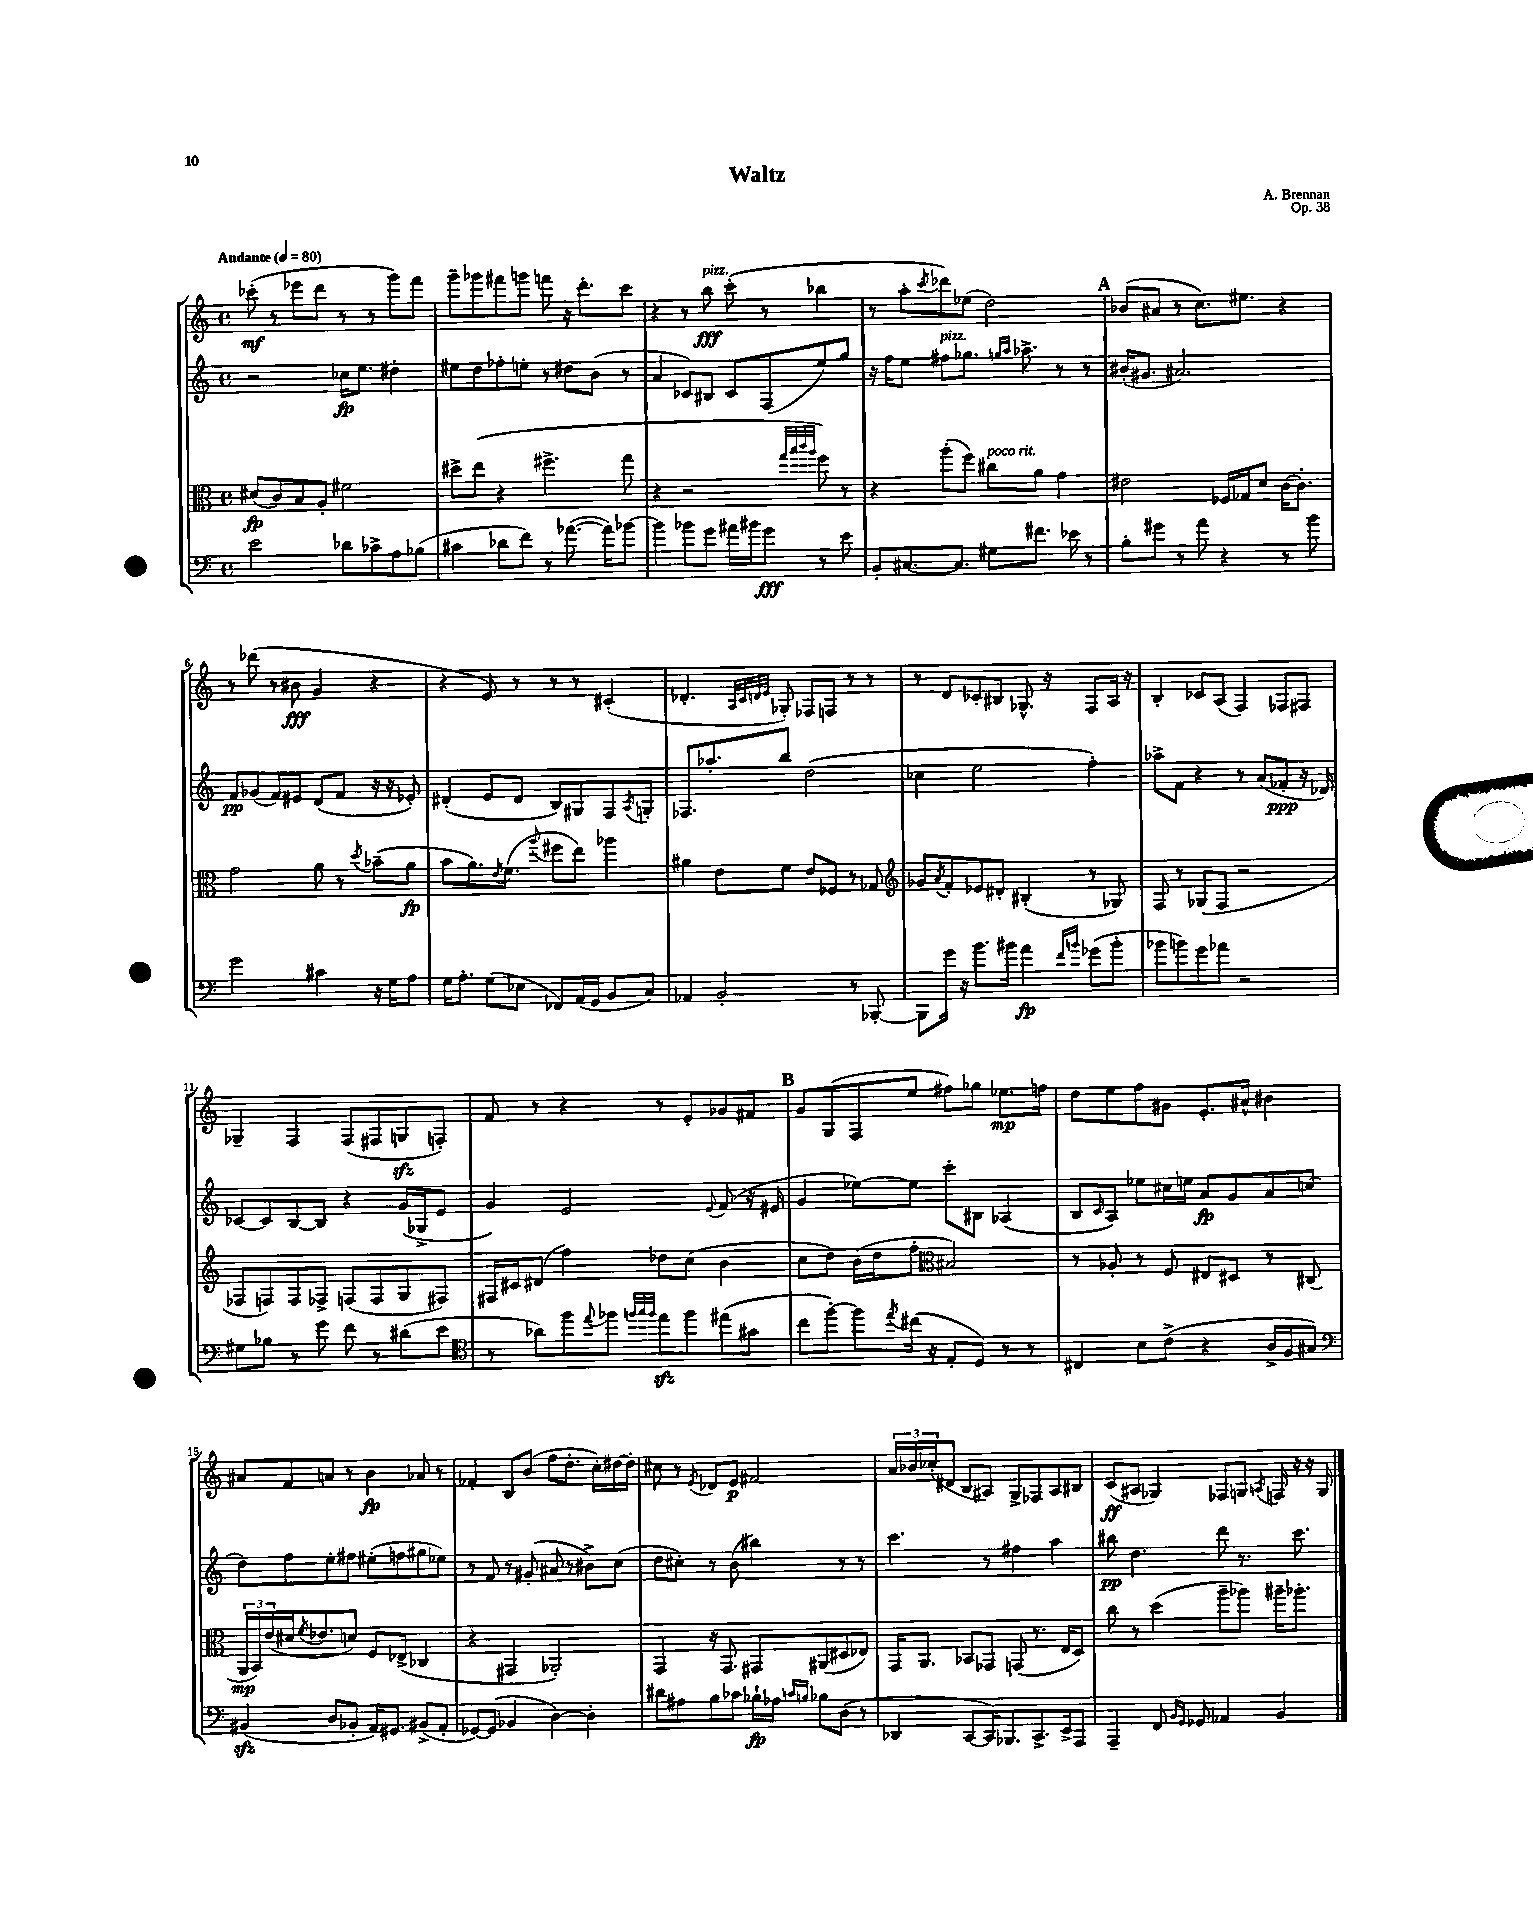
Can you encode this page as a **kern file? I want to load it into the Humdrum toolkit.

**kern	**kern	**kern	**kern
*staff4	*staff3	*staff2	*staff1
*clefF4	*clefC3	*clefG2	*clefG2
*k[]	*k[]	*k[]	*k[]
*M4/4	*M4/4	*M4/4	*M4/4
*met(c)	*met(c)	*met(c)	*met(c)
*MM80	*MM80	*MM80	*MM80
2e\	(8d#/L	2r	(8ccc-'\
.	8c/)	.	8r
.	8B/	.	8eee-\L
.	8A'/J	.	8ddd\J
8d-\L	2f#\	16cc-\LK	8r
.	.	8.ee\J	.
8c-^\	.	.	8r
8A\	.	4dd#'\	8ggg\L)
(8B-\J	.	.	8fff\J
=	=	=	=
4c#\	8dd#^\L	8ee#\L	8ggg~\L
.	(8ee\J	8dd\	8ggg-\
8d-\L	4r	8ff-'\	8fff#\
8f\J)	.	8ee'\J	8ggg\J
8r	4.ff#^\	8r	8fff\
([8.a-\	.	8dd#\L	16r
.	.	.	8.ddd'\L
.	.	(8b\J	.
16a-\]LK)	.	.	.
[8b-\J	8gg\	8r	8ccc\J
=	=	=	=
4b-\]	4r	4a/	4r
8b-\L	2r	8c-/L)	8r
8g\J	.	8B#/J	8bb\
16a#\LL	.	8c-/L	(8ccc'\
16b#\J	.	.	.
8g\J	.	(8F/	8r
.	32qqgg/LLL	.	.
.	32qqbb/	.	.
.	32qqccc/	.	.
.	32qqaa/JJJ	.	.
8r	8ff\)	8ee/)	4bb-\
8e\	8r	8gg/J	.
=	=	=	=
8BB'/L	4r	16r	8r
.	.	16ff\LK	.
[8.C#/	.	8ee\J	8aa'\L
.	.	.	8qccc/
.	(8aa'\L	8ff#\L	8ddd-\)
8.C#/]J	.	.	.
.	8ff\J)	8.gg-\J	(8ee-\J
8G#\L	8cc#\L	.	2dd\)
.	.	16qqgg/LL	.
.	.	16qqaa/JJ	.
.	.	8.aa-^\	.
8.f#\J	8a\J	.	.
.	4g\	8r	.
16e-\	.	.	.
8r	.	8r	.
=	=	=	=
8B'\L	2e#\	(16b#'/LK	(8b-/L
.	.	8.g#/J	.
8g#\J	.	.	8a#/J
8r	.	2.a#/)	8r
8a\	.	.	8.cc\L)
4r	16F-/LL	.	.
.	16G-/J	.	8.ee#\J
.	8d/J	.	.
8r	[16c\LK	.	4r
.	8.c'\]J	.	.
8b\	.	.	.
=	=	=	=
2g\	2g\	8f/L	8r
.	.	(8g-/	(8ddd-\
.	.	8f/)	8r
.	.	8e#/J	8b#\
4c#\	8a\	(8d/L	4g/
.	8r	8f/J	.
.	8qdd/	.	.
16r	(8b-~\L	16r	4r
16G\LK	.	16r	.
8A\J	8a\J	8e-'/)	.
=	=	=	=
16G\LK	8b\L	(4d#'/	4r
8.A'\J	.	.	.
.	8.a\)	.	.
(8G\L	.	8e/L	8e/)
.	8qe/	.	.
.	(8.f\J	.	.
8E-\J	.	8d#/J	8r
.	8qqaa/	.	.
8FF-/L)	8ff#\L	8B/L)	8r
(16AA/L	8ee\J)	8G#/	8r
16GG/JJ	.	.	.
8BB/L	4aa-\	8F/	(4c#'/
.	.	8qA/	.
8C/J)	.	8G'/J	.
=	=	=	=
4AA-/	4a#\	8.F-/L	4.d-'/
.	.	8.aa-'/	.
2BB'/	8e\L	.	.
.	.	.	32qqA/LLL
.	.	.	32qqc/
.	.	.	32qqd/
.	.	.	32qqe/JJJ
.	8f\J	8bb/J	8G-'/)
.	8e/L	(2dd\	8F-/L
.	8F-/J	.	8F/J
8r	8r	.	8r
[8BBB-'/	8G-/	.	8r
=	=	=	=
*	*clefG2	*	*
8BBB-\]L	8g-/L	4cc-\	8r
.	8qa/	.	.
16g\Jk	8f'/	.	8d/L
16r	.	.	.
8.b\L	8e-/	2ee\	8c-'/
.	8d#'/J	.	8B#/J
16b#\Jk	.	.	.
4a\	(4B#'/	.	8.G-^^/
.	.	.	16r
16qqf/LL	.	.	.
16qqb/JJ	.	.	.
(8g-\L	8r	4ff'\)	8F/L
8b'\J	8G-/)	.	16A/Jk
.	.	.	16r
=	=	=	=
8b-\L	8F/	8aa-^\L	4B'/
8b\)	8r	8f\J	.
8g\	(8G-/L	4r	8c-/L
8a-\J	8F/J	.	(8A/J
2r	2r	8r	4F/)
.	.	(8a/L	.
.	.	8f-'/J	8F-/L
.	.	16r	8F#/J
.	.	16d-/)	.
=	=	=	=
8G#\L	8F-/L	[8c-/L	4G-~/
8B-\J	8F/)	8c-/]	.
8r	8F/	[8B/	4F/
8g\	8F-^/J	8B/]J	.
8f\	(8F/L	4r	(8F/L
8r	8F/	.	8F#/
(8d#\L	8G/	(16g/LL	8G/
.	.	16G-^/J	.
8e\J	8F#/J)	8e/J	8F'/J)
=	=	=	=
*clefC4	*	*	*
8r	16F#/LL	4g/)	8f/
.	16c#/J	.	.
8a-\L)	(8d#/J	.	8r
8ff\	4ff\)	2e/	4r
8qqee/	.	.	.
8ff-\J	.	.	.
32qqff/LLL	.	.	.
32qqgg/	.	.	.
32qqff/JJJ	.	.	.
8ee\L	8dd-\L	.	8r
8ff\	(8cc\J	.	8e'/L
.	.	8qqe/	.
(8ee#\	4b\	(8f/	8g-/
8g#\J	.	16r	8f#/J
.	.	16e#/	.
=	=	=	=
8cc\L	8cc\L	4g/	8g/L
[8ff'\J)	8dd\J)	.	(8G/
8ff\]L	(16b\LL	[8ee-\L)	8F/
.	16dd\J	.	.
8qee/	.	.	.
(16cc#\Jk	8ff'\J	8ee-\]J	8ee/J
16r	.	.	.
*	*clefC3	*	*
8E'/L	2B#/)	8ccc'\L	8ff#\L)
8D/J)	.	8B#\J	8gg-\J
8r	.	(4A-/	8.ee-\L
8r	.	.	.
.	.	.	16ff\Jk
=	=	=	=
4C#/	8r	8B/L	8dd\L
.	.	16qqc/	.
.	8A-'/	8A/J)	8ee\
8B\L	8r	8ee-\L	8ff\
(8c^\J	8F/	16cc#\L	8g#\J
.	.	16ee\JJ	.
4r	8E#/L	8a/L	8.e'/L
.	8D#/J	8g/	.
.	.	.	16a#^^/Jk
16A^/LL	8r	8a/	4b#\
16F/J	.	.	.
8G#/J)	(8C#/	(8cc/J	.
=	=	=	=
*clefF4	*	*	*
(4BB#/	24AA/LL	8dd\L)	8a#/L
.	24BB/)	.	.
.	(24e/	.	.
.	16d#/J	8ff\	8f/
.	8qf/	.	.
.	8.e-/	.	.
8D/L	.	8ee'\	8a/J
8BB-'/J	8d/J)	8ff#\J	8r
16AA/LK)	8F/L	(8ee#'\L	4b\
8.GG#/J	.	.	.
.	(8E-^/J	8ff\	.
(8BB#^/L	4C-/	8gg#\	8a-/
8AA'/J	.	8ee-\J)	8r
=	=	=	=
[8GG-/L)	4r	8r	4f-'/
(8GG-/]J	.	8f/	.
4BB-/	4GG#/	8r	8B/L
.	.	(8g#'/	(8b/J
[4D\)	2AA-'/)	8a#/	8ff\L
.	.	8r	8.dd'\J
4D'\]	.	8b#^\L)	.
.	.	.	16cc'\LL)
.	.	(8cc\J	[16dd#\
.	.	.	16dd#'\]JJ
=	=	=	=
8d#\L	4GG/	8dd\L	8cc#\
8A#\	.	8cc#'\J)	8r
.	.	.	8qe/
8B\	16r	8r	8d-/L
.	8.GG/	.	.
8c-\J	.	(8b\	8e/J
16B-`\LL	8GG#/L	4bb#\)	2f#/
16A-\JJ	.	.	.
16qqc/LL	.	.	.
16qqB/JJ	.	.	.
8B-\L	(8AA#/	.	.
(8D\J	8D#/	8r	.
8r	8E-/J)	8r	.
=	=	=	=
4DD-/	16GG/LK	4.ccc\	24a/LL
.	.	.	24b-/
.	8.AA/J	.	.
.	.	.	(24cc-'/J
.	.	.	8d#/J
[8CC/L	8BB-/L	.	8B/L
16CC/]K)	8GG-/J	8r	8A#/J)
8.BBB-/	.	.	.
.	(8GG/	4ff#\	8G^/L
8.CC^/	8.r	.	8F-/
.	.	4aa\	8A#/
16EE^/k	16E/LK	.	.
8AAA/J	8D/J)	.	8B#/J
=	=	=	=
4AAA~/	8cc\	8bb#\	(8c/L
.	8r	4.dd\	8A#/J
8FF/	(4dd\	.	4G-/)
16qqBB/LL	.	.	.
16qqGG/JJ	.	.	.
8GG-/	.	.	.
4AA-/	8aa~\L	8ddd\	8F-/L
.	8aa-\J)	8.r	8G/J
.	.	.	8qA/
4BB/	16aa#~\LK	.	16F/
.	8.aa-'\J	8.ccc\	16r
.	.	.	16r
.	.	.	16G/
==	==	==	==
*-	*-	*-	*-
